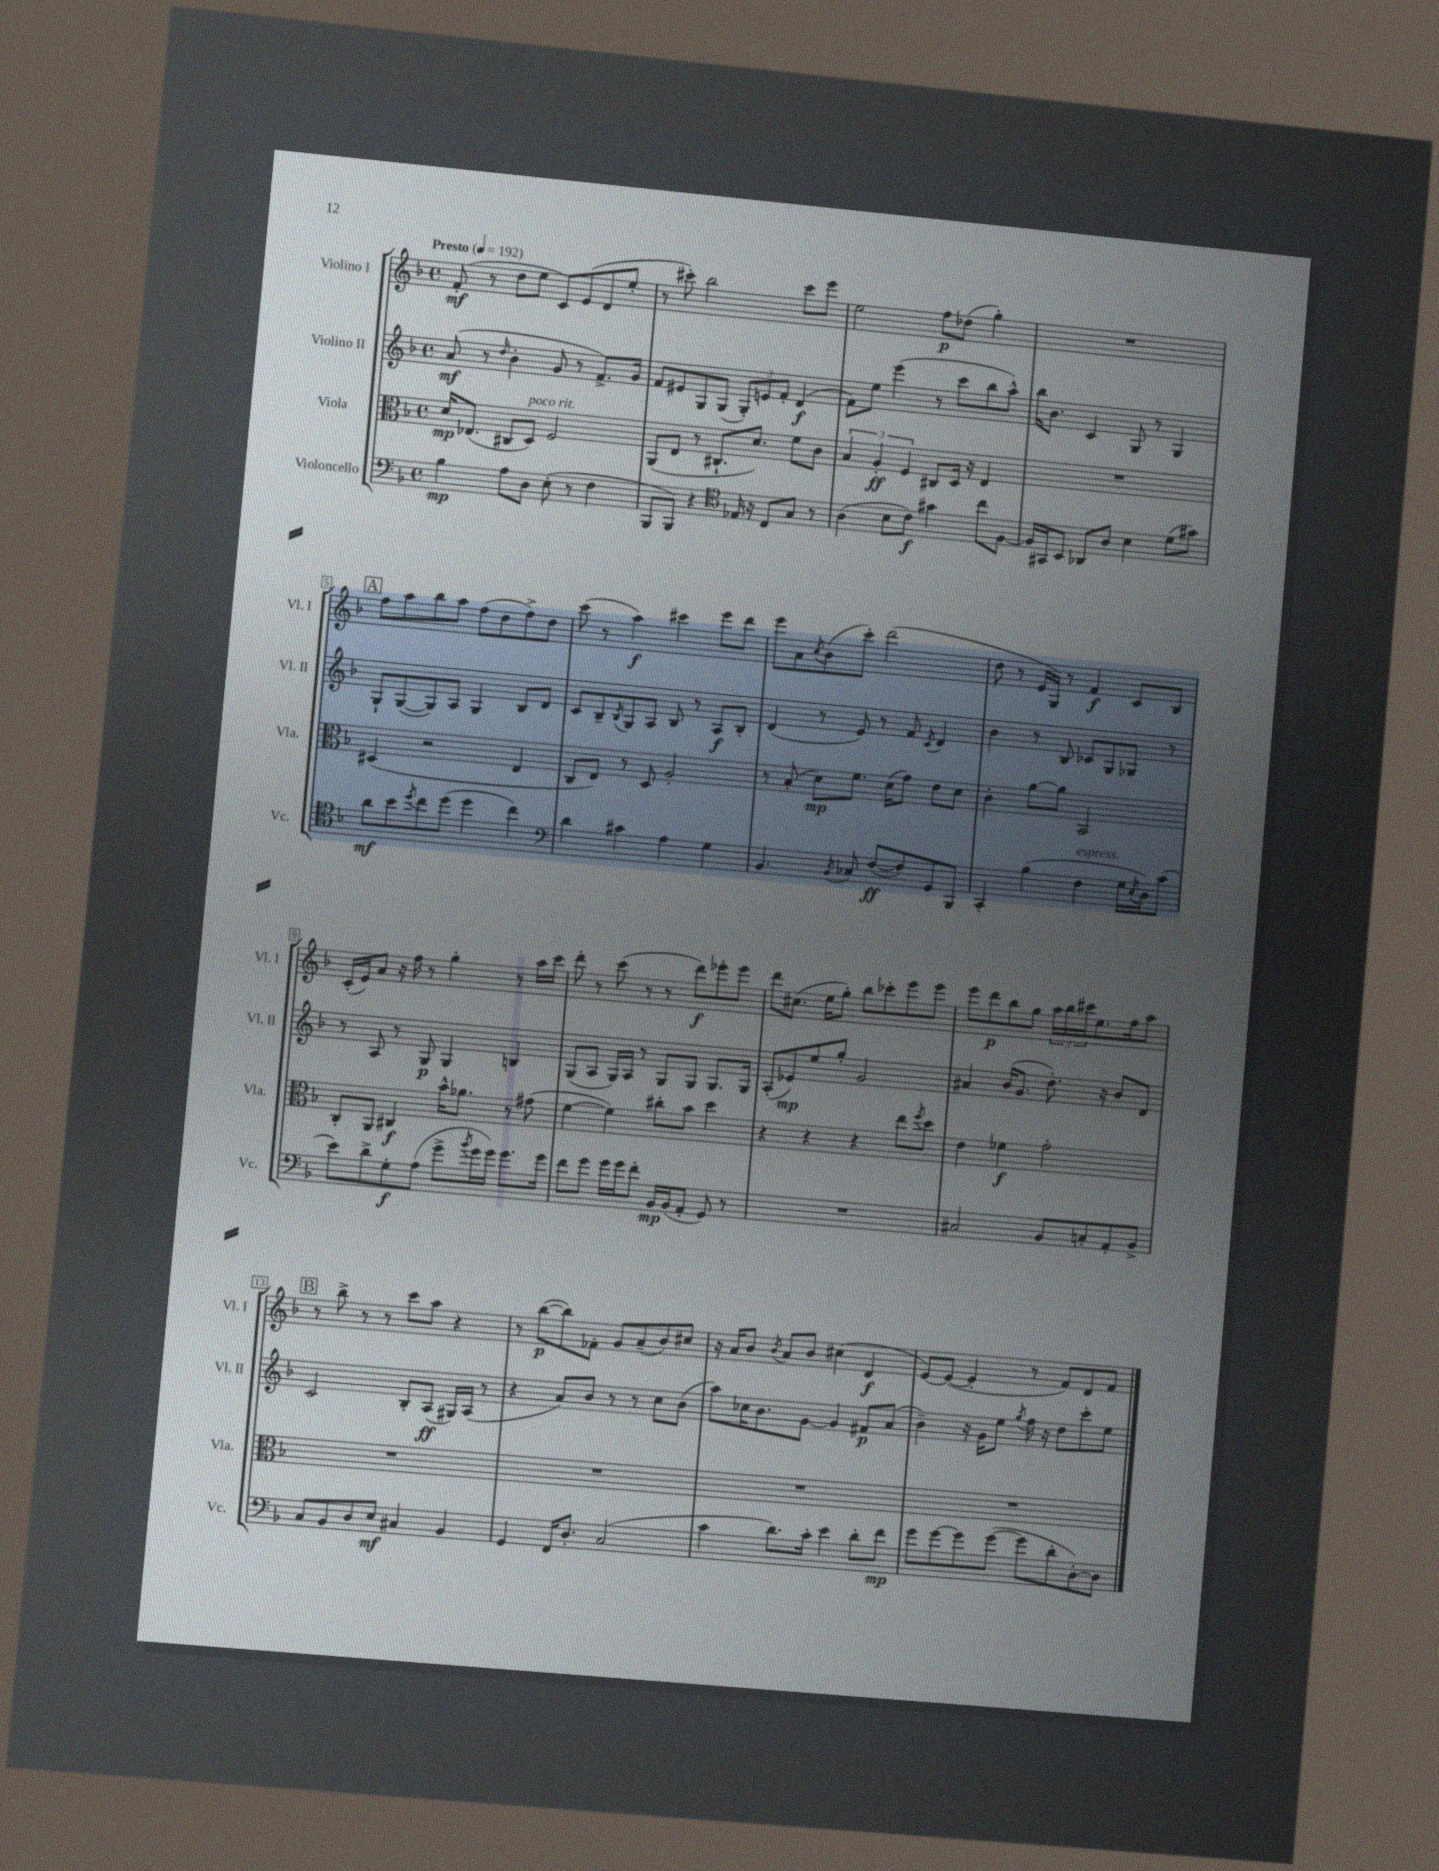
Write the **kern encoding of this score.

**kern	**kern	**kern	**kern
*staff4	*staff3	*staff2	*staff1
*clefF4	*clefC3	*clefG2	*clefG2
*k[b-]	*k[b-]	*k[b-]	*k[b-]
*M4/4	*M4/4	*M4/4	*M4/4
*met(c)	*met(c)	*met(c)	*met(c)
*MM192	*MM192	*MM192	*MM192
4B-	16d	(8a	(8f'
.	(8.E-	.	.
.	.	8r	8r
.	.	16qqdd	.
8A	8C#	4b-'	8dd
8D	8D)	.	8ee
(8E'	2F	8g	8c)
8r	.	8r	(8e
4F	.	8.f^)	8d
.	.	.	8ee'
.	.	16g	.
=	=	=	=
8BBB-	(8AA	8f	8r
8BBB-)	8E	8e#	8ccc#')
4r	8r	8G	2bb-
.	8.C#`	(8G	.
*clefC4	*	*	*
16E-	.	12G')	.
16r	8.d)	.	.
.	.	12e	.
8C	.	.	.
.	.	12f'	.
8G	8f	(4d	8ccc#
8r	8c	.	8eee
=	=	=	=
(4A	6B-	8f)	2ee
.	.	8ee	.
.	6A'	.	.
8B-	.	(4eee	.
.	6F	.	.
8c)	.	.	.
4g#	8C#	8r	8ff
.	16D	8ccc	(8dd-
.	16r	.	.
8cc	4E	8bb-	4gg')
[8F	.	8aa^^)	.
=	=	=	=
16F]	1r	16bb-	1r
16GG#	.	8.b-	.
8BB-	.	.	.
8AA-	.	4c	.
8A	.	.	.
4B-	.	8G	.
.	.	8r	.
(8d	.	4G	.
8g#)	.	.	.
=	=	=	=
8a	(4D#	8G`	8ff
8b-	.	([8G	8aa
8qdd	.	.	.
8cc	2r	8G])	8bb-
(8dd	.	8A	8aa
4dd	.	4G	(8ff
.	.	.	8dd
4cc)	4E	8B-	8ff^)
.	.	8d	8dd
=	=	=	=
*clefF4	*	*	*
4d	8C	8c	(8ccc
.	8E)	8B-~	8r
.	.	8qB-	.
4c#	8r	8G	4aa)
.	8D	8A	.
4A	2A'	8B-	4ccc#
.	.	8r	.
4G	.	8A	8eee
.	.	8B-'	8ddd
=	=	=	=
4.BB-	8r	(4d	8eee
.	(8B-'	.	8a
.	.	.	8qcc
.	8d)	8r	(8b-
8qBB-	.	.	.
8C-	8.f	8e)	8ccc')
([8F	.	8r	(2ddd
.	(16d	.	.
8F])	8g)	8f	.
.	.	8qc	.
8GG	8e	4d	.
8BBB-	8d	.	.
=	=	=	=
4CC'	4c'	4b-	8dd
.	.	.	8r
(4B-	[8a	8r	16e
.	.	.	16G)
.	8a]	8B-	8r
4F	2BB-	8c-	4f
.	.	8G	.
16G	.	8G-	8c
8qE	.	.	.
16D)	.	.	.
(8c	.	8r	8B-
=	=	=	=
8e)	8C'	8r	(16c'
.	.	.	16e)
8d^	8AA	8A	8a
8G'	4C#	8r	16r
.	.	.	16ff
(8A	.	8G	8r
8g^	16b-^^	4G	4gg'
.	8.a-	.	.
8qb-	.	.	.
16g	.	.	.
16g)	.	.	.
8.g	8r	4B	8r
.	(8g#	.	16aa
16g	.	.	16ccc
=	=	=	=
8f	[4f	(8G	8ddd'
8g	.	8A	8r
16g	4f])	16G)	(8ccc
16g	.	16A	.
8f'	.	8r	8r
16BB-	8cc#'	8G	8r
(16BB-	.	.	.
8AA'	8b-	8G	8ddd)
8GG)	4dd	8.G	8eee-'
8r	.	.	8eee-
.	.	16G	.
=	=	=	=
1r	4r	(8A'	8ddd
.	.	8e-)	(8.cc#
.	4r	8ee	.
.	.	.	16ee
.	.	8gg'	8gg')
.	4r	2g	8bb-
.	.	.	8ccc-'
.	8ee	.	8eee
.	8qff	.	.
.	8dd	.	8eee
=	=	=	=
2C#	4e	4a#	8eee
.	.	.	8ddd
.	4f-	(16b-	8bb-
.	.	8.g	.
.	.	.	8gg
8BB-	2g'	8.dd')	24aa
.	.	.	24bb-
.	.	.	24ccc#
8C'	.	.	8.ee
.	.	16r	.
8AA'	.	8b-	.
.	.	.	16ff
8BB-^	.	8d	8aa
=	=	=	=
8C	1r	2c	8r
8BB-	.	.	8bb-^
8D	.	.	8r
8E	.	.	8r
4C#	.	8B-'	8ccc
.	.	(8A	8aa
4BB-	.	16G#)	4r
.	.	(16A	.
.	.	8r	.
=	=	=	=
4GG	1r	4r	8r
.	.	.	([8bb-
16FF	.	8a)	8bb-])
8.D'	.	.	.
.	.	8b-	8f-'
(2C	.	8r	8g
.	.	8r	(8a~
.	.	8cc	8b-)
.	.	(8b-	8cc#
=	=	=	=
4c	1r	8aa)	16r
.	.	.	16a
.	.	16cc-	8b-
.	.	8.b-	.
.	.	.	8qb-
8.d)	.	.	8a
.	.	[8g	8b-
16c'	.	.	.
4e	.	4g]	(4cc#
8d'	.	8f#	4d
8f	.	(8a	.
=	=	=	=
8g	1r	4b-~)	[8e)
[8g	.	.	(8e_
8g]	.	16r	4e']
.	.	16g	.
([8g	.	8ee	.
.	.	8qgg	.
8g]	.	16ff	8r
.	.	16r	.
8d'	.	8dd	8f)
[8D')	.	8ccc'	8d
8D]	.	8ee	8f
==	==	==	==
*-	*-	*-	*-
